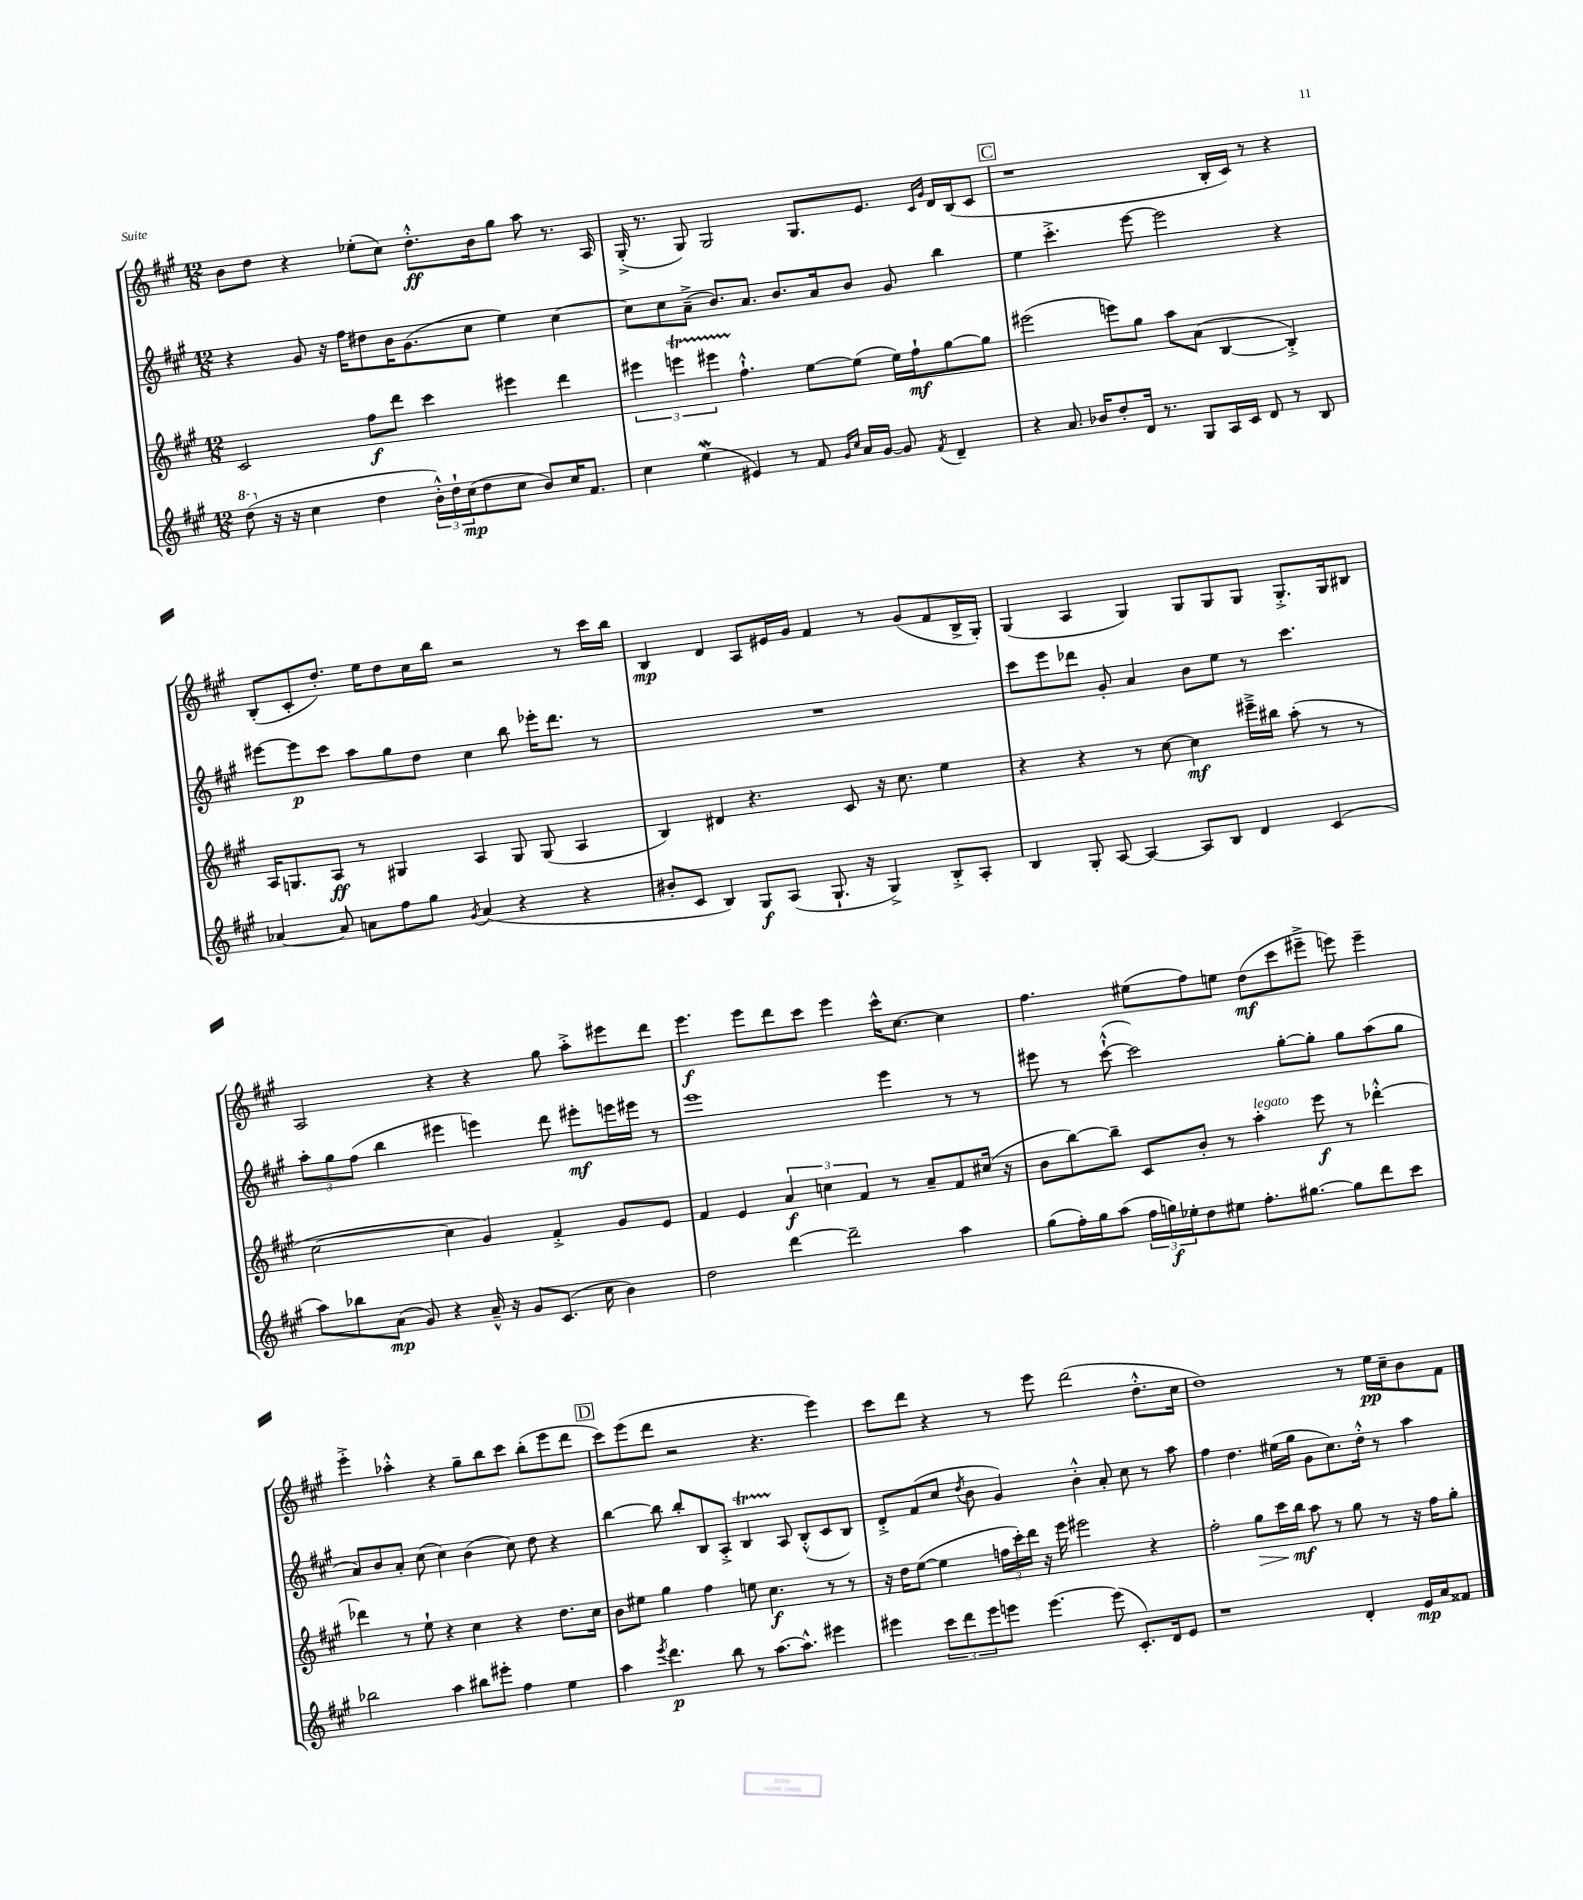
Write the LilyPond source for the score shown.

<<
\new StaffGroup <<
\new Staff = "s0" {
    \clef treble \key a \major \numericTimeSignature \time 12/8
    b'8 d''8 r4 ees''8-.( cis''8) d''8.-.-^\ff b'16 gis''8 a''8 r8. a16 |
    gis16-.->( r8. gis8) gis2 gis8. e'8. \grace { cis'16 gis'16 } d'16 b16( cis'8 |
    \mark \markup { \box "C" } r1 b16-. cis'16) r8 r4 |
    b8-.( cis'8-. d''8.-.) e''16 d''8 cis''16 b''16 r2 r8 cis'''16 b''16 |
    b4\mp d'4 a8 eis'16 gis'16 fis'4 r8 gis'8( fis'8 b16-> gis16-.) |
    gis4( a4 gis4) gis8 gis8 gis8 gis8.-.-> gis16 bis8 |
    a2 r4 r4 gis''8 a''8-.-> eis'''8 d'''8 |
    e'''4.\f e'''8 d'''8 cis'''8 e'''4 cis'''16-^ cis''8.~ cis''4 |
    fis''4. eis''8( fis''8) e''8 d''8\mf( cis'''8 eis'''8---> e'''8) e'''4-- |
    e'''4-.-> aes''4-.-^ r4 gis''8-- b''8 cis'''8 b''8-.( e'''8 d'''8 |
    \mark \markup { \box "D" } cis'''8) e'''8( d'''8 r2 r4. e'''4) |
    cis'''8 d'''8 r4 r8 e'''8 d'''2( d''8.-.-^ cis''16 |
    d''1) r8 e''16\pp cis''16-- b'8 fis'8 \bar "|." |
}
\new Staff = "s1" {
    \clef treble \key a \major \numericTimeSignature \time 12/8
    r4 gis'8 r16 fis''16 dis''8 b'16 gis'8.( cis''8 e''4) cis''4~ |
    cis''8 cis''8 a'8--->( b'8.) a'8. b'8. a'16 b'8 gis'8 b''4 |
    \mark \markup { \box "C" } e''4 cis'''4.-.-> e'''8~ e'''2 r4 |
    eis'''8~ eis'''8\p cis'''8 a''8 gis''8 d''8 cis''4 b''8 ees'''16-. d'''8. r8 |
    R1. |
    cis'''8 e'''8 des'''8 gis'8-. a'4 b'8 e''8 r8 cis'''4. |
    \tuplet 3/2 { a''8-. gis''8 fis''8( } b''4 eis'''4 e'''4) d'''8 eis'''8-.\mf e'''16 eis'''16 r8 |
    e'''1 e'''4 r8 r8 |
    eis'''8 r8 cis'''8~-!-^( cis'''2) gis''8~-. gis''8-. gis''8 a''8( gis''8 |
    a'8) b'8 a'8-. cis''8( cis''4) b'4( cis''8) d''8 r4 |
    \mark \markup { \box "D" } b''4~ b''8 b''8-. b8 a8-.-> b4\startTrillSpan a8\stopTrillSpan b8-.-^( cis'8 b8) |
    d'8-.-> fis'8( cis''8 \acciaccatura { d''8 } b'8 gis'4) b'4-.-^ a'8-. cis''8 r8 a''8 |
    fis''4 d''4. eis''16( gis''16 gis'8 cis''8.) d''16-.-^ r8 a''4 \bar "|." |
}
\new Staff = "s2" {
    \clef treble \key a \major \numericTimeSignature \time 12/8
    cis'2 fis''8\f d'''8 cis'''4 eis'''4 d'''4 |
    \tuplet 3/2 { eis'''4 e'''4\startTrillSpan eis'''4 } fis''4.-!-^\stopTrillSpan e''8~ e''8( e''16) fis''16-!\mf gis''8~ gis''8 |
    \mark \markup { \box "C" } eis'''2( e'''8) gis''8 a''8 a'8( b4~ b4-.->) |
    a16 g8. a8\ff r8 gis4 a4 gis8 gis8( a4 |
    b4) dis'4 r4. cis'8 r16 cis''8. e''4 |
    r4 r4 r8 cis''8~ cis''4\mf eis'''16---> bis''16 a''8-.( r8 r8 |
    cis''2~ cis''4 gis'4) fis'4-.-> gis'8 e'8 |
    fis'4 e'4 \tuplet 3/2 { a'4\f c''4 fis'4 } r8 a'8-- fis'8 cis''16( r16 |
    b'8 b''8~) b''8-- cis'8 b'8-. r8 a''4-.^\markup { \italic "legato" } e'''8\f r8 des'''4~-.-^ |
    des'''4 r8 e''8-! r4 cis''4 r4 d''8. cis''16 |
    \mark \markup { \box "D" } b'8 eis''8 gis''4 fis''4 e''8 cis''4.\f r8 r8 |
    r16 d''16 e''8~( e''4 \tuplet 3/2 { f''16 cis'''16-.) d'''16 } r16 e'''16 eis'''2 r4 |
    fis''2-. gis''8\> cis'''16 b''16\mf\! a''8 r8 gis''8 r8 r16 fis''16 gis''8-. \bar "|." |
}
\new Staff = "s3" {
    \clef treble \key a \major \numericTimeSignature \time 12/8
    \ottava #1 d'''8( \ottava #0 r16 r16 cis''4 d''4 \tuplet 3/2 { b'16-.-^) d''16-! cis''16\mp( } d''8 cis''8 b'8) cis''16 fis'8. |
    cis''4 e''4\mordent( eis'4) r8 fis'8 \grace { gis'16 cis''16 } a'16 gis'16~ gis'8 \acciaccatura { fis'8 } d'4-- |
    \mark \markup { \box "C" } r4 a'8. bes'16 d''8-. d'16 r8. gis8 a16 cis'16 d'8 r8 b8 |
    aes'4~ aes'8 a'8 fis''8 gis''8 \acciaccatura { gis'8 } a'4( r4 r4 |
    bis'8-. cis'8 b4) gis8\f a8( gis8.-! r16 gis4->) b8-.-> a8-. |
    b4 gis8-. a8~ a4~ a8 b8 d'4 cis'4( |
    a''8) bes''8 a'8\mp( gis'8) r4 a'16---^ r16 gis'8 cis'8.( cis''16 b'4) |
    d''2 d'''4~ d'''2-- a''4 |
    gis''8( fis''16-.) gis''16 a''8( \tuplet 3/2 { fis''16 g''16\f) ees''16-. } d''8 eis''8 fis''8.-. gis''8.~ gis''8 d'''8 cis'''8 |
    bes''2 a''4 bis''8 eis'''8-. fis''4 e''4 |
    \mark \markup { \box "D" } a''4 \acciaccatura { e'''8 } d'''4.\p b''8 r8 a''8.~ a''8.-^ eis'''4 |
    eis'''4 \tuplet 3/2 { cis'''8 d'''8 eis'''8 } e'''8 e'''4.~ e'''8( cis'8.-.) d'16 e'8 |
    r1 d'4-. e'16\mp a'16 fisis'8 \bar "|." |
}
>>
>>
\layout { \context { \Score \remove "Bar_number_engraver" } }
